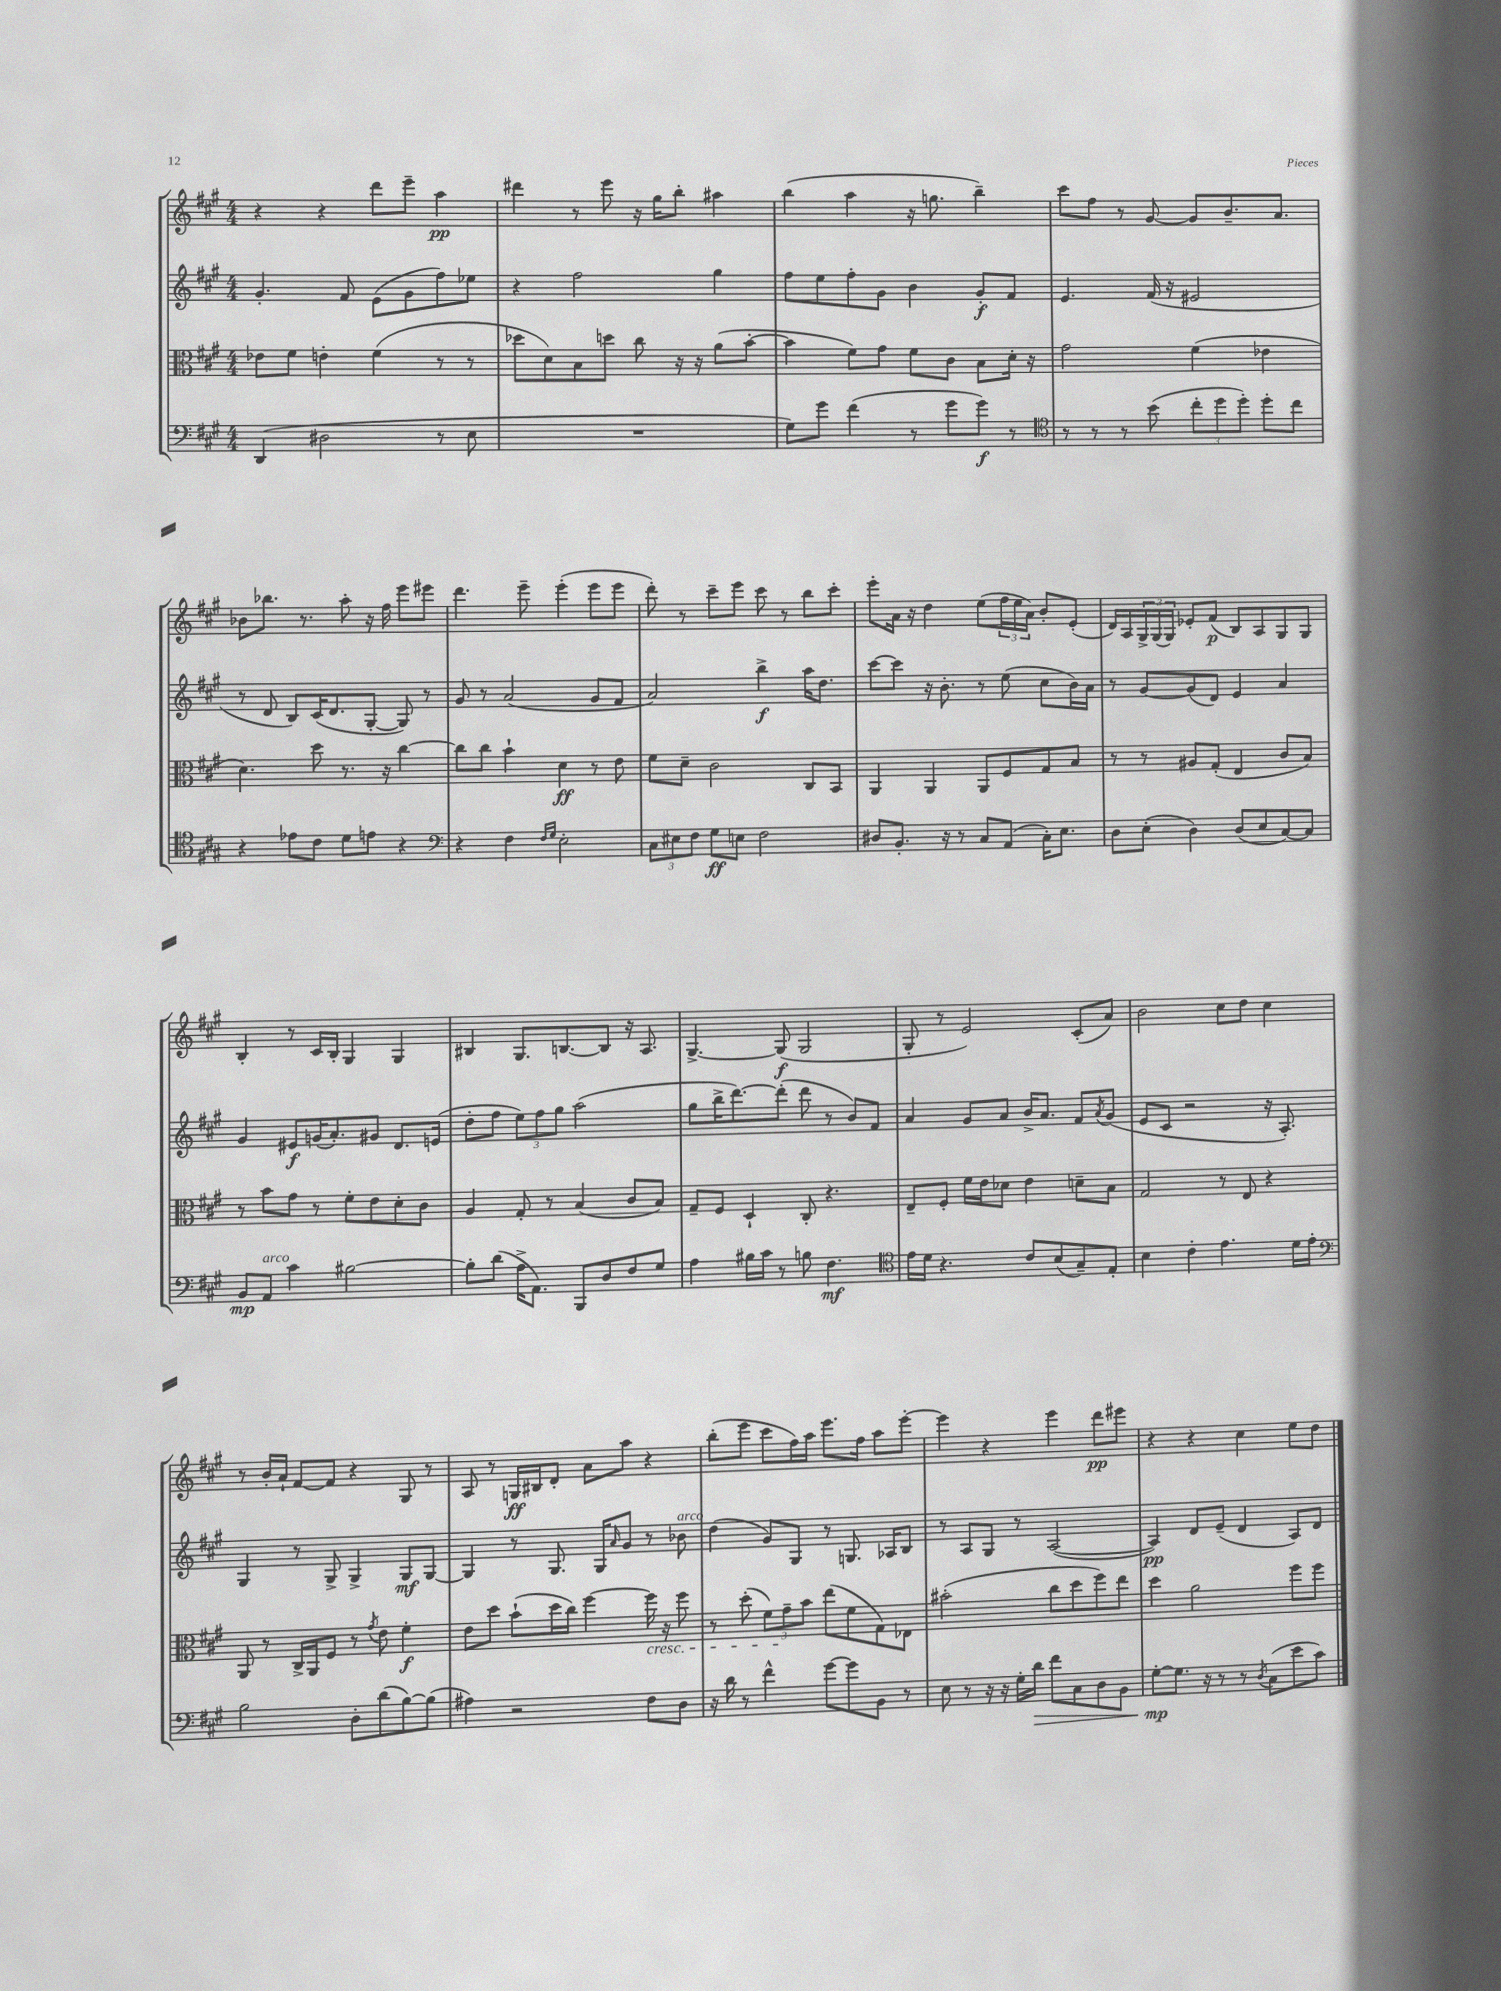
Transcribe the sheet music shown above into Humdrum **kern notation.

**kern	**kern	**kern	**kern
*staff4	*staff3	*staff2	*staff1
*clefF4	*clefC3	*clefG2	*clefG2
*k[f#c#g#]	*k[f#c#g#]	*k[f#c#g#]	*k[f#c#g#]
*M4/4	*M4/4	*M4/4	*M4/4
(4DD	8e-	4.g#'	4r
.	8f#	.	.
2D#	4e'	.	4r
.	.	8f#	.
.	(4f#	(8e	8ddd
.	.	8g#	8eee~
8r	8r	8ff#)	4aa
8E	8r	8ee-	.
=	=	=	=
1r	8dd-	4r	4ddd#
.	8d)	.	.
.	8B	2ff#	8r
.	8dd	.	8eee
.	8cc#	.	16r
.	.	.	16gg#
.	16r	.	8bb'
.	16r	.	.
.	(8a	4gg#	4aa#
.	[8b'	.	.
=	=	=	=
8G#)	4b]	8ff#	(4bb
8g#	.	8ee	.
(4f#	8f#)	8ff#'	4aa
.	8g#	8g#	.
8r	8f#	4b	16r
.	.	.	8.gg
8g#	8c#	.	.
8g#)	8B	8g#'	4bb~)
8r	16d'	8f#	.
.	16r	.	.
=	=	=	=
*clefC4	*	*	*
8r	2g#	4.e	8ccc#
8r	.	.	8ff#
8r	.	.	8r
(8b	.	(16f#	[8g#
.	.	16r	.
12cc#'	(4f#	2e#	8g#]
12dd	.	.	.
.	.	.	8.b~
12dd')	.	.	.
8dd'	4e-	.	.
.	.	.	8.a
8cc#	.	.	.
=	=	=	=
4r	4.d)	8r	8b-
.	.	8d	8.bb-
8e-	.	8B)	.
.	.	.	8.r
8c#	8dd	(16c#	.
.	.	8.d	.
8d	8.r	.	8aa'
8e	.	[8G#'	16r
.	16r	.	16ff#
4r	[4cc#	8G#])	8eee
.	.	8r	8eee#
=	=	=	=
*clefF4	*	*	*
4r	8cc#]	8g#	4.ddd
.	8cc#	8r	.
4F#	4b`	(2a	.
.	.	.	8eee~
16qqF#	.	.	.
16qqG#	.	.	.
2E'	4d	.	(4eee'
.	8r	8g#	8eee
.	8e	8f#	8eee
=	=	=	=
12C#	8f#	2a)	8ddd')
12E#	.	.	.
.	8d~	.	8r
12F#	.	.	.
8G#	2c#	.	8ccc#~
8E	.	.	8eee
2F#	.	4bb^	8ccc#
.	.	.	8r
.	8C#	16aa	8bb
.	.	8.dd	.
.	8BB	.	8ccc#'
=	=	=	=
8D#	4AA	[8ccc#	8eee'
8.BB'	.	8ccc#]	16a
.	.	.	16r
.	4AA	16r	4dd
16r	.	8.b'	.
8r	.	.	.
8C#	8AA	8r	(8ee
(8AA	8F#	(8ee	24ff#
.	.	.	24ee
.	.	.	24a)
16C#')	8G#	8cc#	8b'
8.E	.	.	.
.	8B	16b)	(8e'
.	.	16a	.
=	=	=	=
8D	8r	8r	16d)
.	.	.	16A
(8E'	8r	[8g#	24G#^
.	.	.	(24G#
.	.	.	24G#)
4D)	8A#	(8g#]	8e-'
.	(8G#'	8d)	(8f#
(8D	4E	4e	8B)
8E	.	.	8A
[8C#)	8c#	4a	8G#
8C#]	8B)	.	8G#
=	=	=	=
8BB	8r	4g#	4B'
8AA	8b	.	.
4c#	8g#	8e#	8r
.	8r	(16g	16c#
.	.	8.a')	16B'
[2B#	8f#'	.	4G#
.	8e	8g#	.
.	8d'	8.d	4G#
.	8c#	.	.
.	.	(16e	.
=	=	=	=
8B#']	4A	8dd'	4B#
(8d	.	8ff#	.
16A^	8G#'	12ee)	8.G#
8.AA)	.	.	.
.	.	12ff#	.
.	8r	.	.
.	.	12gg#	.
.	.	.	[8.B
8BBB	(4B	(2aa	.
8D	.	.	8B]
8F#	8c#	.	16r
.	.	.	8.A
8G#	8B)	.	.
=	=	=	=
4A	8G#~	8gg#	[4.G#^
.	8F#	16bb^	.
.	.	[8.ddd)	.
16B#	4D`	.	.
16c#	.	.	.
8r	.	(8ddd']	(8G#]
8B	8C#'	8ddd	2G#
4.F#	4.r	8r	.
.	.	8b)	.
.	.	8f#	.
=	=	=	=
*clefC4	*	*	*
16e	8E~	4a	8G#'
16d	.	.	.
4.r	8F#'	.	8r
.	16f#	8g#	2e)
.	16e	.	.
.	8d-	8a	.
8c#	4e	16b^	.
.	.	8.a	.
(8B	.	.	.
8G#~)	8d~	8f#	(8c#'
.	.	8qa	.
8E'	8B	(8g#	8a)
=	=	=	=
4B	2G#	8e	2b
.	.	8c#	.
4c#'	.	2r	.
4.e	8r	.	8cc#
.	8E	.	8dd
.	4r	16r	4cc#
.	.	8.A')	.
16d	.	.	.
16e'	.	.	.
=	=	=	=
*clefF4	*	*	*
2B	8AA	4G#	8r
.	8r	.	16b'
.	.	.	16a`
.	16C#^	8r	[8f#
.	16AA	.	.
.	8F#	8G#^	8f#]
8D'	8r	4G#^	4r
.	8qg#	.	.
(8d	8e	.	.
[8B)	4f#'	8G#	8G#
(8B]	.	[8G#	8r
=	=	=	=
4A#)	8e	4G#]	8A
.	8dd	.	8r
2r	(8b`	8r	16G
.	.	.	16B#
.	16dd	8.G#	8d'
.	16cc#)	.	.
.	[4ff#	.	8a
.	.	16G#	.
.	.	16qqa	.
.	.	8g#	8aa
8F#	16ff#]	8r	4r
.	16r	.	.
8D	8ff#	8b-	.
=	=	=	=
16r	8r	(4dd	(8bb'
16d	.	.	.
8r	(8dd'	.	8eee
4f#^^	12f#)	8g#)	8ccc#
.	12g#~	.	.
.	.	8G#	16ff#)
.	12b	.	.
.	.	.	16aa
[8g#	(8ee	8r	8.eee
8g#]	8f#	8.G	.
.	.	.	16ff#
8BB	8G#)	.	8aa
.	.	16A-	.
8r	8E-	8B	[8eee'
=	=	=	=
8E	(2b#'	8r	4eee]
8r	.	8A	.
16r	.	8G#	4r
16r	.	.	.
16G#'	.	8r	.
16d	.	.	.
8f#	8cc#	([2A	4eee
8C#	8dd	.	.
8D	8ff#)	.	8ddd
8BB	8ee	.	8eee#
=	=	=	=
[8G#'	4dd	4A])	4r
8.G#]	.	.	.
.	2a	8d	4r
16r	.	.	.
8r	.	(8e~	.
8r	.	4d	4cc#
8qD	.	.	.
(8C#	.	.	.
8e	8ff#	8A)	8ee
8c#)	8ff#	8d	8dd
==	==	==	==
*-	*-	*-	*-
